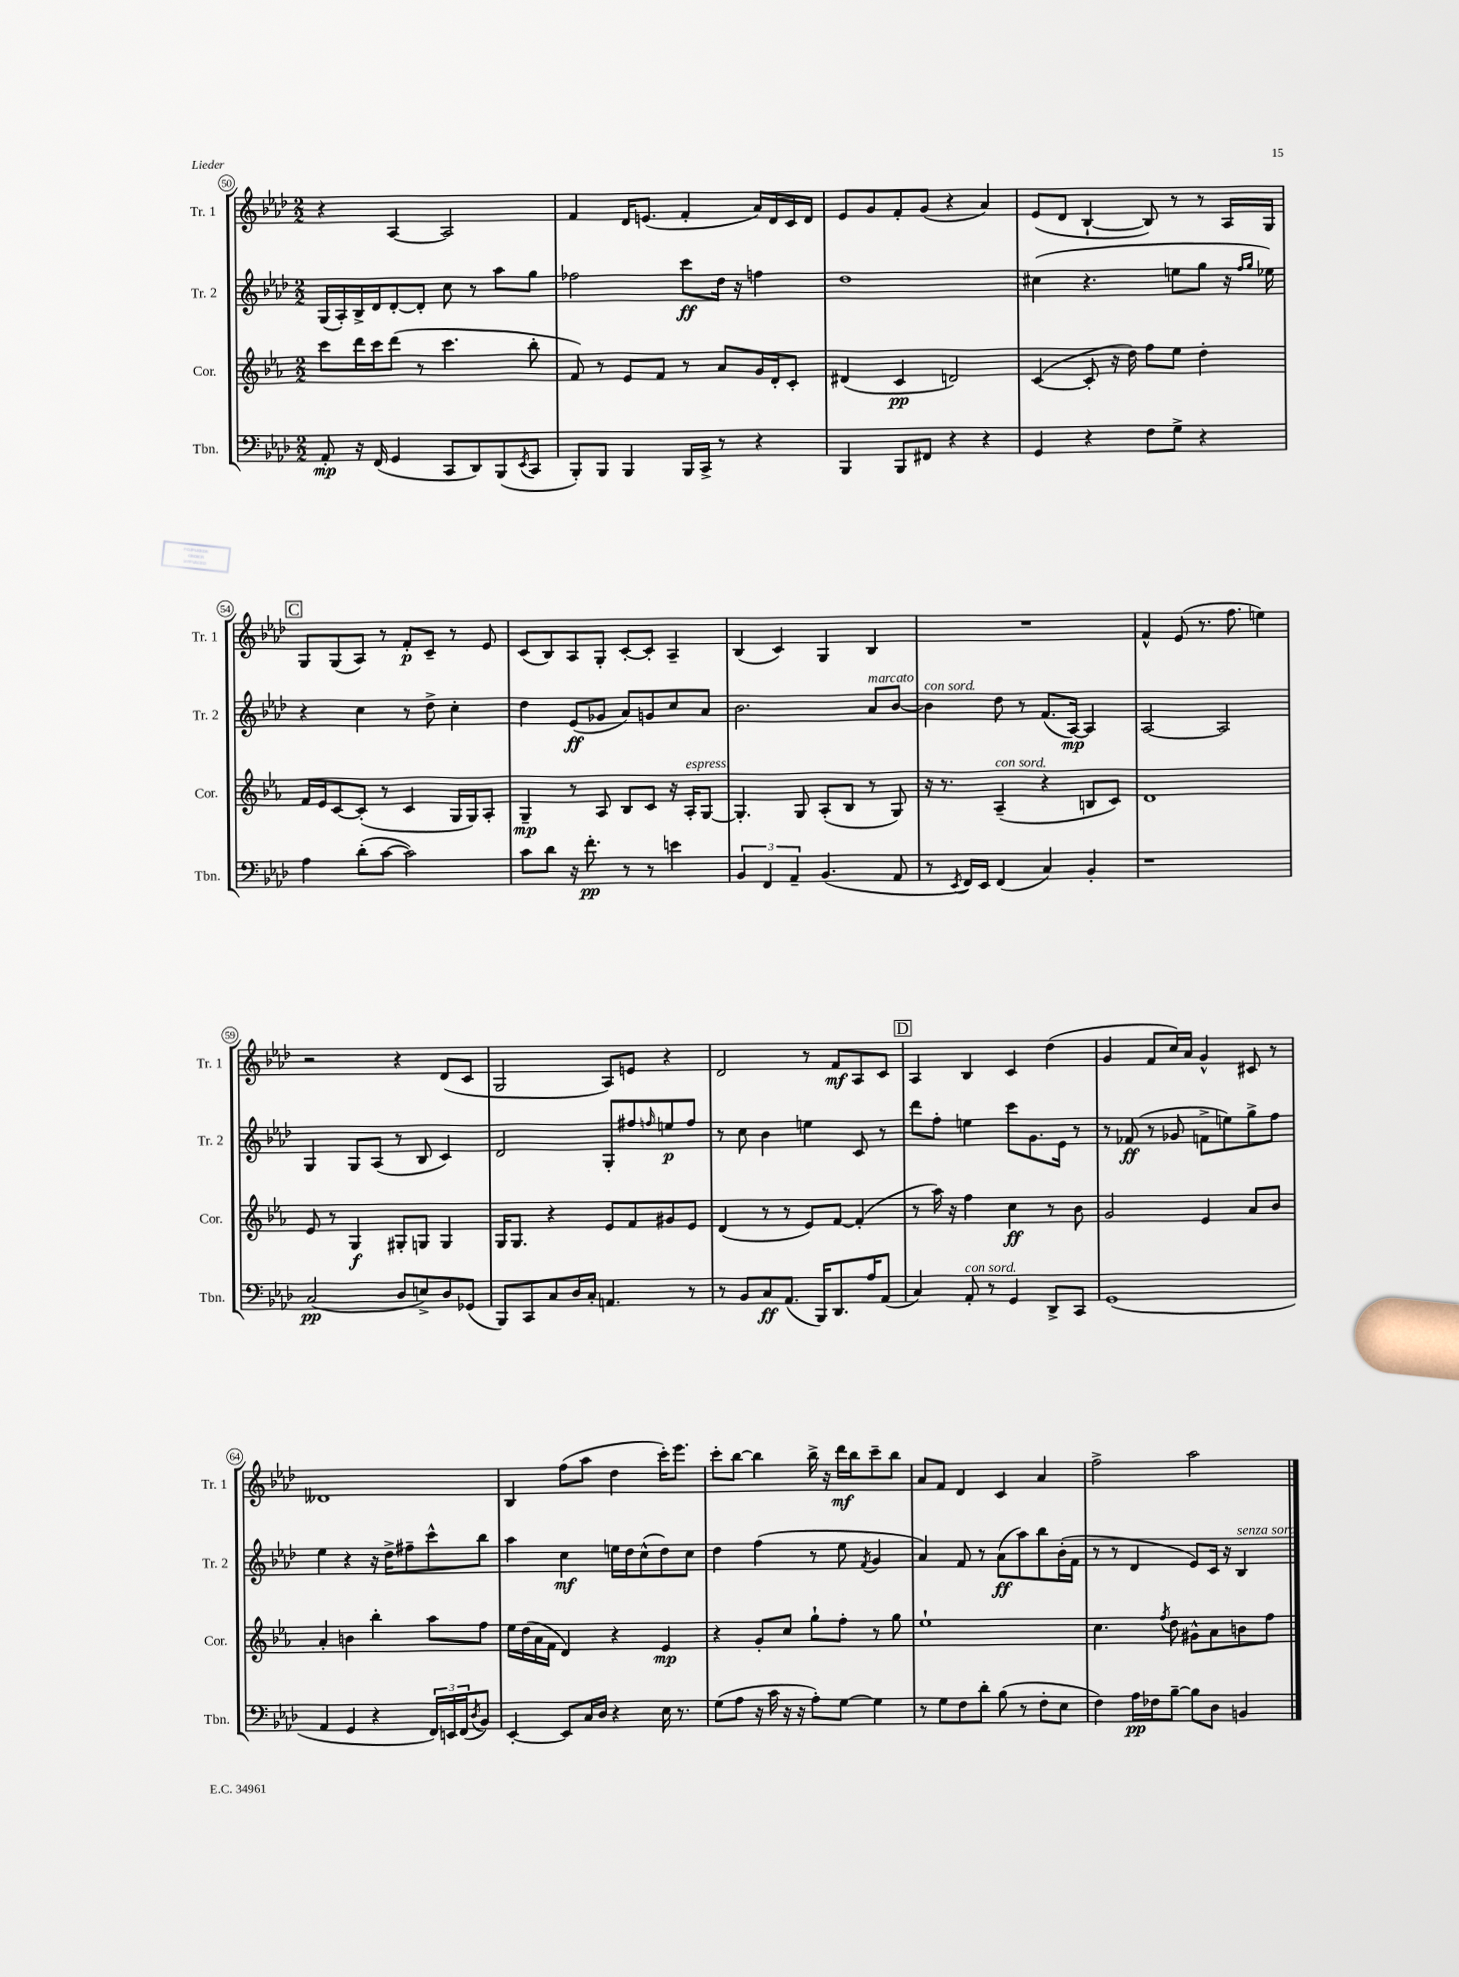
<<
\new StaffGroup <<
\new Staff = "s0" \with { instrumentName = "Tr. 1" shortInstrumentName = "Tr. 1" } {
    \clef treble \key aes \major \numericTimeSignature \time 2/2
    r4 aes4~ aes2 |
    f'4 des'16 e'8.( f'4-. aes'16) des'16 c'16 des'16 |
    ees'8 g'8 f'8-. g'8( r4 aes'4) |
    ees'8( des'8 bes4~-! bes8) r8 r8 aes16 g16 |
    \mark \markup { \box "C" } g8 g8( aes8) r8 f'8-.\p c'8-- r8 ees'8 |
    c'8( bes8) aes8 g8-. c'8~-. c'8-. aes4-- |
    bes4( c'4) g4 bes4 |
    R1 |
    f'4-^ ees'8( r8. f''8. e''4) |
    r2 r4 des'8( c'8 |
    g2 aes8) e'8 r4 |
    des'2 r8 f'8\mf aes8 c'8 |
    \mark \markup { \box "D" } aes4 bes4 c'4 des''4( |
    g'4 f'8 c''16) aes'16 g'4-^ cis'8 r8 |
    deses'1 |
    bes4 f''8( aes''8 des''4 c'''16-.) ees'''8. |
    c'''8-. bes''8~ bes''4 bes''16-> r16 des'''16\mf bes''16 c'''8-- bes''8 |
    aes'8 f'8 des'4 c'4 aes'4 |
    f''2-> aes''2 \bar "|." |
}
\new Staff = "s1" \with { instrumentName = "Tr. 2" shortInstrumentName = "Tr. 2" } {
    \clef treble \key aes \major \numericTimeSignature \time 2/2
    g16( aes16-.) bes16-> des'16 des'8~-. des'8-. c''8 r8 aes''8 g''8 |
    fes''2 c'''8\ff des''16 r16 f''4 |
    des''1 |
    cis''4( r4. e''8 g''8 r16 \grace { f''16 g''16 } ees''16) |
    \mark \markup { \box "C" } r4 c''4 r8 des''8-> c''4-. |
    des''4 ees'8\ff( ges'8 aes'8) g'8 c''8 aes'8 |
    bes'2. aes'8^\markup { \italic "marcato" } bes'8~ |
    bes'4^\markup { \italic "con sord." } des''8 r8 f'8.( aes16~\mp) aes4 |
    aes2~ aes2 |
    g4 g8 aes8( r8 bes8 c'4) |
    des'2 g8-. fis''8 \grace { f''16 } e''8\p f''8 |
    r8 c''8 bes'4 e''4 c'8 r8 |
    \mark \markup { \box "D" } des'''8 f''8-. e''4 c'''8 g'8. ees'16 r8 |
    r8 fes'8\ff( r8 ges'8 f'8-> e''8) g''8-> f''8 |
    ees''4 r4 r16 des''16-> fis''8-- c'''8-^ bes''8 |
    aes''4 c''4\mf e''16 des''16 c''8-^( des''8) c''8 |
    des''4 f''4( r8 ees''8 \acciaccatura { f'8 } g'4 |
    aes'4) f'8 r8 aes'8\ff( aes''8) bes''8 bes'16-.( f'16 |
    r8 r8 des'4 ees'8) c'16 r16 bes4^\markup { \italic "senza sord." } \bar "|." |
}
\new Staff = "s2" \with { instrumentName = "Cor." shortInstrumentName = "Cor." } {
    \clef treble \key ees \major \numericTimeSignature \time 2/2
    c'''8 d'''16 c'''16 d'''8( r8 c'''4. bes''8-. |
    f'8) r8 ees'8 f'8 r8 aes'8 g'16 d'16-. c'8-. |
    dis'4( c'4\pp d'2) |
    c'4~( c'8-. r16 d''16) f''8 ees''8 d''4-. |
    \mark \markup { \box "C" } f'16 ees'16 c'8~ c'8-.( r8 c'4 g16 g16) aes8-. |
    g4--\mp r8 aes8 bes8 c'8 r16 aes16-.^\markup { \italic "espress." } g8~ |
    g4.-. g8 aes8-.( bes8 r8 g8) |
    r16 r8. aes4--^\markup { \italic "con sord." }( r4 b8 c'8) |
    d'1 |
    ees'8 r8 g4\f gis8-. g8 g4 |
    g16 g8. r4 ees'8 f'8 gis'8 ees'8 |
    d'4( r8 r8 ees'8) f'8~ f'4-.( |
    \mark \markup { \box "D" } r8 aes''16) r16 f''4 c''4\ff r8 bes'8 |
    g'2 ees'4 aes'8 bes'8 |
    aes'4-. b'4 bes''4-. aes''8 f''8 |
    ees''16 d''16( aes'16 f'16 d'4) r4 ees'4\mp |
    r4 g'8-. c''8 g''8-! f''8-. r8 g''8 |
    ees''1-! |
    c''4. \acciaccatura { f''8 } d''8 gis'8-^ aes'8 b'8 f''8 \bar "|." |
}
\new Staff = "s3" \with { instrumentName = "Tbn." shortInstrumentName = "Tbn." } {
    \clef bass \key aes \major \numericTimeSignature \time 2/2
    aes,8-.\mp r16 f,16( g,4 c,8 des,8) bes,,8( \acciaccatura { ees,8 } c,8 |
    bes,,8-.) bes,,8 bes,,4 bes,,16 c,16-> r8 r4 |
    bes,,4 bes,,8 fis,8 r4 r4 |
    g,4 r4 f8 g8-> r4 |
    \mark \markup { \box "C" } aes4 des'8-.( c'8~ c'2) |
    c'8 des'8 r16 f'8.-.\pp r8 r8 e'4 |
    \tuplet 3/2 { bes,4 f,4 aes,4-- } bes,4.( aes,8 |
    r8 \acciaccatura { ees,8 } f,16) ees,16 f,4( c4) bes,4-. |
    r1 |
    c2\pp( des8 e8->) des8 ges,8( |
    bes,,8) c,8 c8 des16 c16-. a,4. r8 |
    r8 bes,8 c8\ff aes,8.( bes,,16) des,8. aes16 aes,8( |
    \mark \markup { \box "D" } c4) aes,8-.^\markup { \italic "con sord." } r8 g,4 des,8-> c,8 |
    g,1( |
    aes,4 g,4 r4 \tuplet 3/2 { f,16) e,16 f,16( } \acciaccatura { des8 } bes,8) |
    ees,4~-. ees,8 c16 des16 r4 ees16 r8. |
    g8( aes8 r16 c'16 r16 r16 aes8-.) g8~ g4 |
    r8 g8 f8 des'8-. bes8( r8 f8-. ees8 |
    f4) aes16\pp fes16 bes8~-- bes8 des8 b,4 \bar "|." |
}
>>
>>
\layout { \context { \Score currentBarNumber = #50 \override BarNumber.stencil = #(make-stencil-circler 0.1 0.3 ly:text-interface::print) } }
